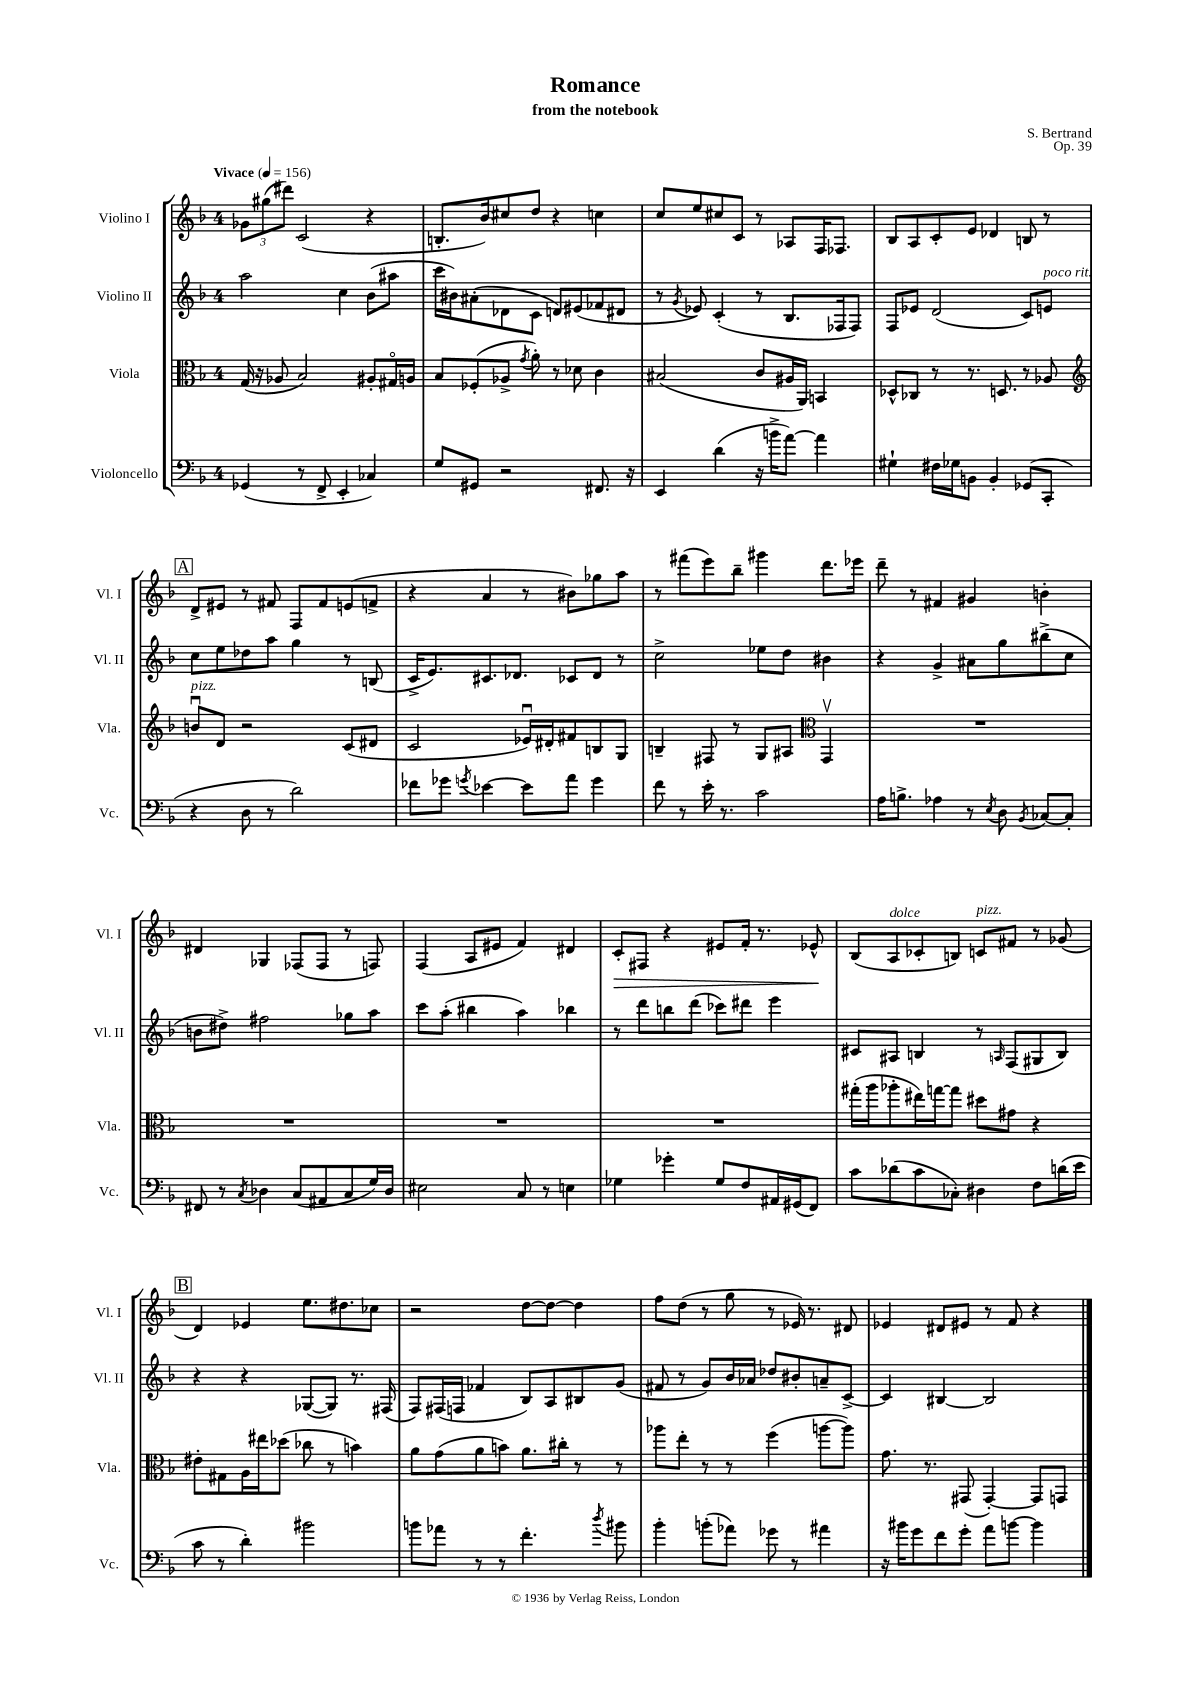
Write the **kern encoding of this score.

**kern	**kern	**kern	**kern
*staff4	*staff3	*staff2	*staff1
*clefF4	*clefC3	*clefG2	*clefG2
*k[b-]	*k[b-]	*k[b-]	*k[b-]
*M4/4	*M4/4	*M4/4	*M4/4
*MM156	*MM156	*MM156	*MM156
(4GG-/	(16G/	2aa\	12g-\L
.	16r	.	.
.	.	.	(12gg#\
.	8A-/	.	.
.	.	.	12ddd#\J)
8r	2B-/)	.	(2c/
8FF^/	.	.	.
4EE'/	.	4cc\	.
4C-/)	8A#'/L	(8b-\L	4r
.	16G#o/L	8aa#\J	.
.	16A/JJ	.	.
=	=	=	=
8G/L	8B-/L	16ccc\LL	8.B'/L
.	.	16b#\J)	.
8GG#/J	(8F-'/	(8a#'\	.
.	.	.	16b-/k)
2r	8A-^/J	8d-\	8cc#/
.	8qg/	.	.
.	8a'\)	8c\J	8dd/J
.	8r	8d/L)	4r
.	8d-\	(8e#/	.
8.FF#/	4c\	8f-/	4cc\
.	.	8d#/J	.
16r	.	.	.
=	=	=	=
4EE/	(2B#/	8r	8cc/L
.	.	8qg/	.
.	.	8e-/)	8ee/
(4d\	.	(4c'/	8cc#/
.	.	.	8c/J
16r	8c/L	8r	8r
16b^\LK	.	.	.
[8a\J)	16A#/L	8.B-/L	8A-/L
.	16AA/JJ)	.	.
4a\]	4BB/	.	16F/K
.	.	16F-/k	8.F-/J
.	.	8F-/J)	.
=	=	=	=
4G#`\	8D-^^/L	8F/L	8B-/L
.	8C-/J	8e-/J	8A/
16F#\LL	8r	(2d/	8c'/
16G-\J	.	.	.
8BB\J	8.r	.	8e/J
4BB'/	.	.	4d-/
.	8.D/	.	.
(8GG-/L	8r	8c/L)	8B/
8CC'/J	8A-/	8e/J	8r
=	=	=	=
*	*clefG2	*	*
4r	8bu/L	8cc\L	8d^/L
.	8d/J	8ee\	8e#/J
8D\	2r	8dd-\	8r
8r	.	8aa\J	8f#/
2d\)	.	4gg\	8F/L
.	.	.	8f#/
.	(8c/L	8r	(8e/
.	8d#/J	(8B/	8f^/J
=	=	=	=
8f-\L	2c/	16c^/LK	4r
.	.	8.e/)	.
8g-\J	.	.	.
8qg/	.	.	.
[4e-\	.	8.c#/	4a/
.	.	8.d-/J	.
8e-\]L	16e-u/LL)	.	8r
.	16d#'/J	.	.
8a\J	8f#/	8c-/L	8b#\L)
4g\	8B/	8d-/J	8gg-\
.	8G/J	8r	8aa\J
=	=	=	=
8f\	4B~/	2cc^\	8r
8r	.	.	(8fff#\L
16e'\	8F#/	.	8eee\)
8.r	.	.	.
.	8r	.	8bb-~\J
2c\	8G/L	8ee-\L	4ggg#\
.	8A#/J	8dd\J	.
*	*clefC3	*	*
.	4GGv/	4b#\	8.ddd\L
.	.	.	16eee-\Jk
=	=	=	=
16A\LK	1r	4r	8ddd~\
8.B^\J	.	.	.
.	.	.	8r
4A-\	.	4g^/	4f#/
8r	.	8a#\L	4g#/
8qE/	.	.	.
8D\	.	8gg\	.
8qBB-/	.	.	.
[8C-/L	.	(8bb#^\	4b'\
8C-'/]J	.	8cc\J	.
=	=	=	=
8FF#/	1r	8b\L	4d#/
8r	.	8dd#^\J)	.
8qC/	.	.	.
4D-\	.	2ff#\	4G-/
(8C/L	.	.	(8F-/L
8AA#/	.	.	8F-/J
8C/	.	8gg-\L	8r
16G/L)	.	8aa\J	8F/)
16D-/JJ	.	.	.
=	=	=	=
2E#\	1r	8ccc\L	(4F/
.	.	(8aa'\J	.
.	.	4bb#\	8A/L
.	.	.	8e#/J
8C/	.	4aa\)	4f/)
8r	.	.	.
4E\	.	4bb-\	4d#/
=	=	=	=
4G-\	1r	8r	8c'/L
.	.	8ddd\L	8F#/J
4g-'\	.	8bb\	4r
.	.	(8ddd\J	.
8G-/L	.	8ccc-\L)	8e#/L
8F/	.	8ddd#\J	16f'/Jk
.	.	.	8.r
16AA#/L	.	4eee\	.
(16GG#/J	.	.	.
8FF/J)	.	.	8e-^^/
=	=	=	=
8c\L	(16gg#'\LL	8c#/L	(8B-/L
.	16aa\J	.	.
(8d-\	8aa-'\	8A#/J	8A/
8c\	16ee#\L)	4B/	8c-'/
.	[16gg\J	.	.
8C-'\J)	8gg\]J	.	8B/J)
4D#\	8dd#\L	8r	8c/L
.	.	16qqA/	.
.	8g#\J	(8F/L	8f#/J
8F\L	4r	8G#/	8r
(16d\L	.	8B/J)	(8g-/
16e\JJ	.	.	.
=	=	=	=
8c\	8e#'\L	4r	4d/)
8r	8G#\	.	.
4d'\)	16A\L	4r	4e-/
.	16ee#\J	.	.
.	(8dd-\J	.	.
2b#\	8cc-\	([8G-/L	8.ee\L
.	8r	8G-/]J)	.
.	.	.	8.dd#\
.	4b\)	8.r	.
.	.	.	8cc-\J
.	.	(16F#/	.
=	=	=	=
8b\L	8a\L	8F/L)	2r
8a-\J	(8g\	(16F#/L	.
.	.	16F/JJ	.
8r	8a\	4f-/	.
8r	8b\J)	.	.
4.f'\	8.a\L	8B-/L)	[8dd\L
.	.	8A/	8dd\_J
.	16cc#'\Jk	.	.
.	8r	8B#/	4dd\]
8qdd/	.	.	.
8b#\	8r	(8g/J	.
=	=	=	=
4b-'\	8aa-\L	8f#/	8ff\L
.	8ee'\J	8r	(8dd\J
(8b'\L	8r	8g/L)	8r
8a-\J)	8r	16b-/L	8gg\
.	.	16a-/JJ	.
8g-\	(4ff\	8dd-/L	8r
8r	.	8b#'/	16e-/)
.	.	.	8.r
4a#\	[8aa\L	8a~/	.
.	8aa\]J)	[8c^/J	8d#/
=	=	=	=
16r	8.g\	4c/]	4e-/
16b#\LK	.	.	.
8g\	.	.	.
.	8.r	.	.
8f\	.	[4B#/	8d#/L
8g'\J	(8GG#/	.	8e#/J
8a\L	[4GG#'/)	2B#/]	8r
[8b\J	.	.	8f/
4b\]	8GG#/]L	.	4r
.	8GG/J	.	.
==	==	==	==
*-	*-	*-	*-
